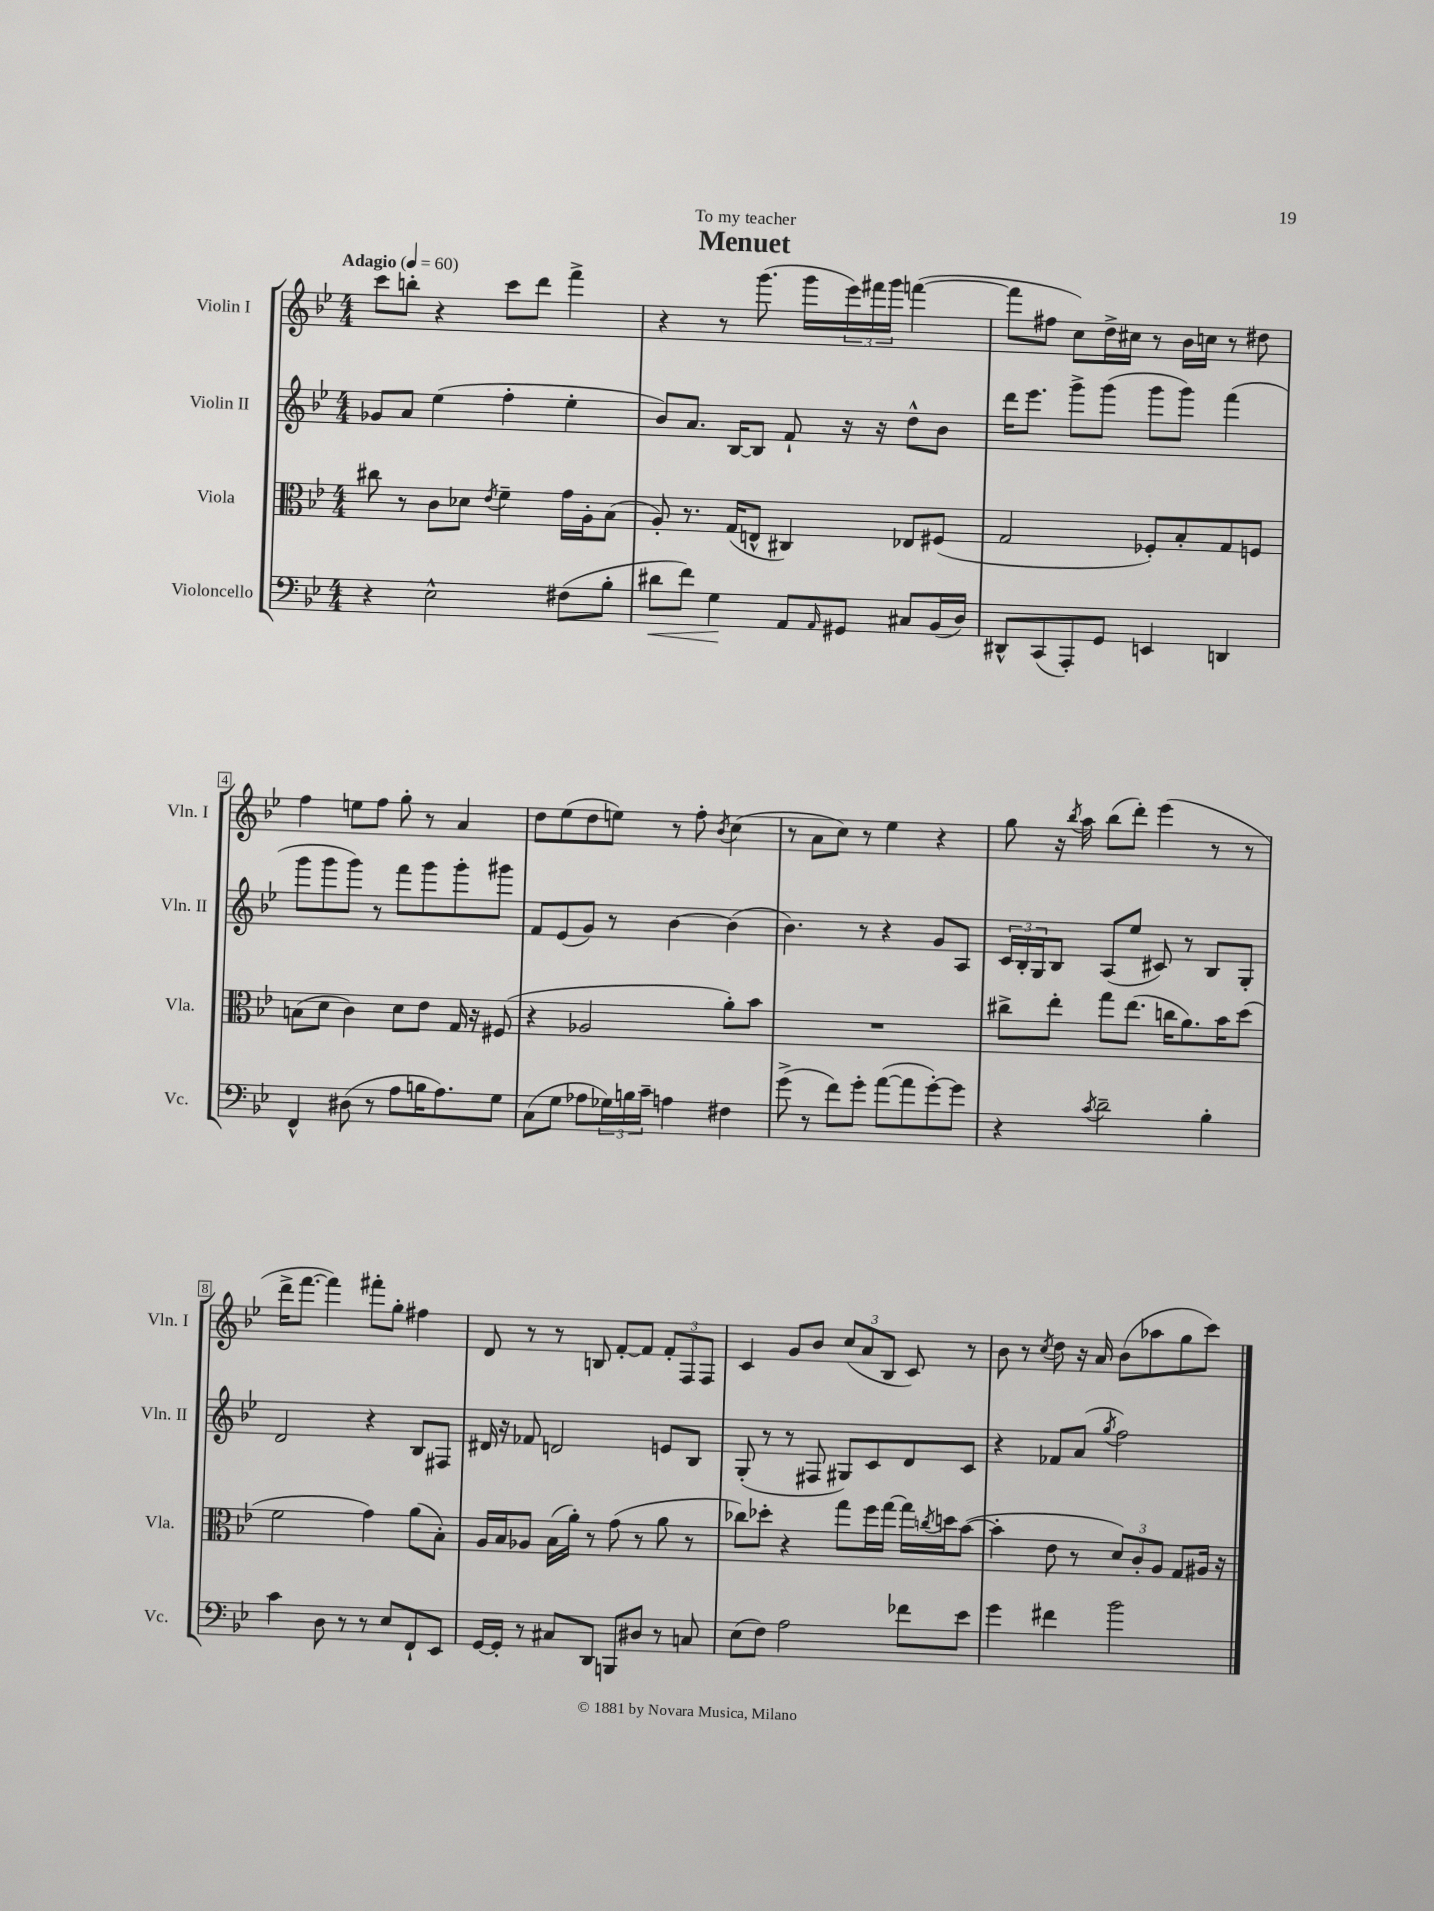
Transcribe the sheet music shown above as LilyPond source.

\header { title = "Menuet" dedication = "To my teacher" }
<<
\new StaffGroup <<
\new Staff = "s0" \with { instrumentName = "Violin I" shortInstrumentName = "Vln. I" } {
    \clef treble \key bes \major \numericTimeSignature \time 4/4 \tempo "Adagio" 4 = 60
    c'''8 b''8-. r4 c'''8 d'''8 f'''4-> |
    r4 r8 g'''8.( g'''16 \tuplet 3/2 { ees'''16) fis'''16 g'''16 } f'''4~( |
    f'''8 fis''8 c''8) d''16-> cis''16 r8 bes'16 c''16 r8 dis''8 |
    f''4 e''8 f''8 g''8-. r8 a'4 |
    d''8 ees''8( d''8 e''8) r8 f''8-. \acciaccatura { bes'8 } c''4( |
    r8 a'8 c''8) r8 ees''4 r4 |
    g''8 r16 \acciaccatura { bes''8 } a''16 bes''8( d'''8-.) ees'''4( r8 r8 |
    d'''16-> f'''8.~ f'''4) fis'''8-. g''8-. fis''4 |
    d'8 r8 r8 b8 f'8~-. f'8 \tuplet 3/2 { f'8-. f8 f8 } |
    c'4 g'8 bes'8 \tuplet 3/2 { c''8( a'8 bes8 } c'8) r8 |
    bes'8 r8 \acciaccatura { c''8 } d''8 r16 a'16 bes'8( aes''8 g''8 c'''8) \bar "|." |
}
\new Staff = "s1" \with { instrumentName = "Violin II" shortInstrumentName = "Vln. II" } {
    \clef treble \key bes \major \numericTimeSignature \time 4/4
    ges'8 a'8 ees''4( f''4-. ees''4-. |
    bes'8) a'8. bes16~ bes8 f'8-! r16 r16 d''8-^ bes'8 |
    d'''16 ees'''8. g'''8-> g'''8( g'''8 g'''8) f'''4( |
    g'''8 g'''8 g'''8) r8 f'''8 g'''8 g'''8-. gis'''8 |
    f'8 ees'8( g'8) r8 bes'4~ bes'4( |
    bes'4.) r8 r4 g'8 a8 |
    \tuplet 3/2 { c'16 bes16-. g16 } bes8 a8( ees''8 cis'8) r8 bes8 g8-. |
    d'2 r4 bes8 fis8 |
    dis'16 r16 fes'8 d'2 e'8 bes8 |
    g8-.( r8 r8 fis8 gis8) c'8 d'8 c'8 |
    r4 fes'8 a'8( \acciaccatura { g''8 } f''2) \bar "|." |
}
\new Staff = "s2" \with { instrumentName = "Viola" shortInstrumentName = "Vla." } {
    \clef alto \key bes \major \numericTimeSignature \time 4/4
    cis''8 r8 c'8 des'8 \acciaccatura { ees'8 } f'4-- g'16 a16-. bes8( |
    a8-.) r8. g16( e8-^ cis4) ees8 fis8( |
    g2 fes8-.) bes8-. g8 f8 |
    b8( d'8 c'4) d'8 ees'8 g16 r16 fis8( |
    r4 aes2 a'8-.) bes'8 |
    R1 |
    cis''8-> ees''8-. g''8 ees''8.( c''16 a'8.) bes'16 d''8( |
    f'2 g'4) a'8( bes8-.) |
    a16 bes16 aes8 bes16( a'16-.) r8 g'8( r8 a'8 r8 |
    ces''8) des''8-. r4 g''8 f''16 g''16~ g''16 \acciaccatura { c''8 } d''16 bes'8~( |
    bes'4-. ees'8 r8 \tuplet 3/2 { d'8) c'8-. a8 } g8 ais16 r16 \bar "|." |
}
\new Staff = "s3" \with { instrumentName = "Violoncello" shortInstrumentName = "Vc." } {
    \clef bass \key bes \major \numericTimeSignature \time 4/4
    r4 ees2-^ fis8( bes8-. |
    dis'8\< f'8) g4\! a,8 \grace { a,16 } gis,8 cis8 bes,16( d16) |
    dis,8-^ c,8( a,,8-.) g,8 e,4 d,4 |
    f,4-^ dis8( r8 a8 b16 a8.) g8 |
    c8( g8 aes8 \tuplet 3/2 { ges16) b16 c'16-- } a4 fis4 |
    g'8->( r8 f'8) g'8-. a'8~( a'8 g'8~-.) g'8 |
    r4 \acciaccatura { c'8 } d'2-- bes4-. |
    c'4 d8 r8 r8 ees8 f,8-! ees,8 |
    g,16~ g,16-. r8 cis8 d,8 b,,8 dis8 r8 c8 |
    ees8( f8) a2 fes'8 ees'8 |
    g'4 fis'4 bes'2 \bar "|." |
}
>>
>>
\layout { \context { \Score \override BarNumber.stencil = #(make-stencil-boxer 0.1 0.3 ly:text-interface::print) } }
